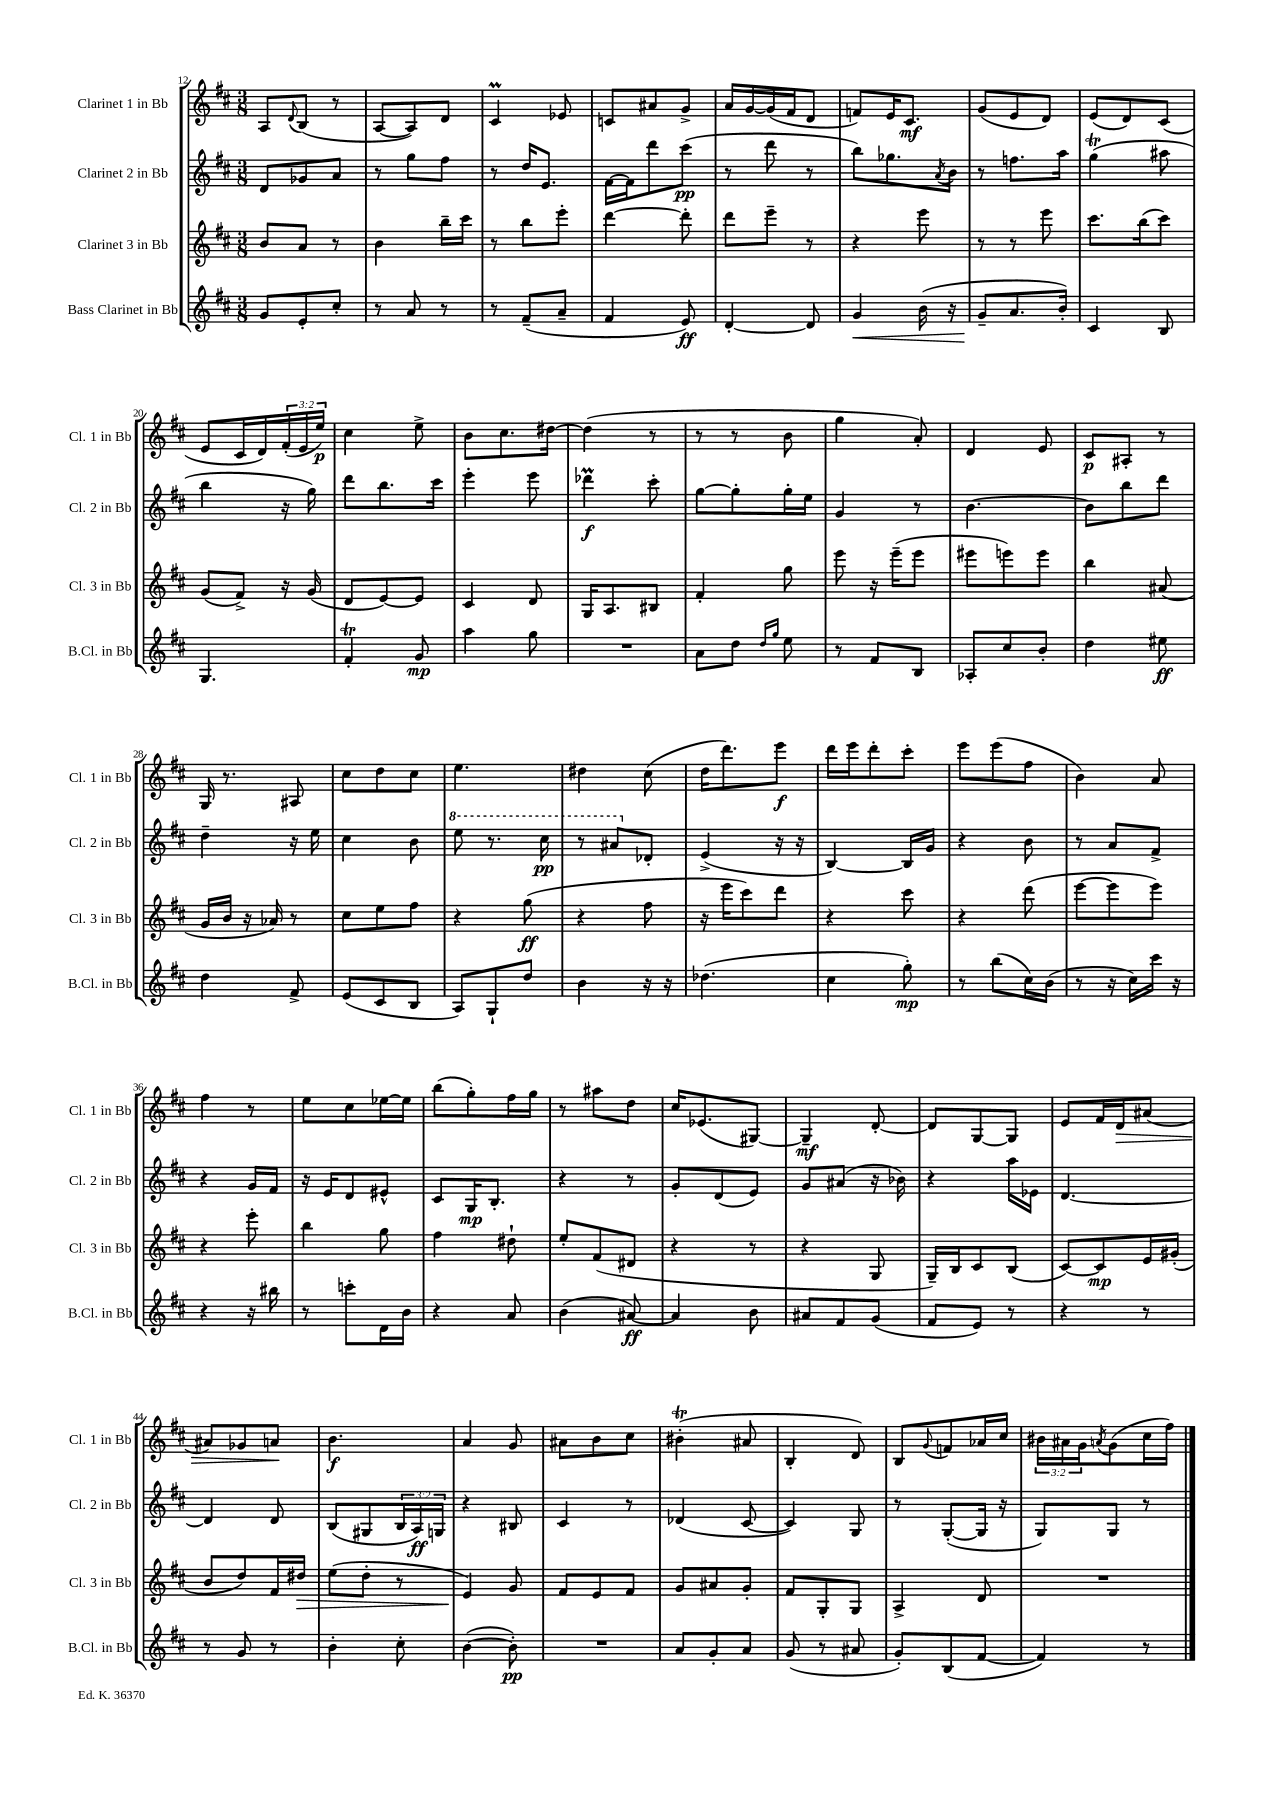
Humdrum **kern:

**kern	**dynam	**kern	**dynam	**kern	**dynam	**kern	**dynam
*part4	*part4	*part3	*part3	*part2	*part2	*part1	*part1
*staff4	*staff4	*staff3	*staff3	*staff2	*staff2	*staff1	*staff1
*I"Bass Clarinet in Bb	*	*I"Clarinet 3 in Bb	*	*I"Clarinet 2 in Bb	*	*I"Clarinet 1 in Bb	*
*I'B.Cl. in Bb	*	*I'Cl. 3 in Bb	*	*I'Cl. 2 in Bb	*	*I'Cl. 1 in Bb	*
*clefG2	*	*clefG2	*	*clefG2	*	*clefG2	*
*k[f#c#]	*	*k[f#c#]	*	*k[f#c#]	*	*k[f#c#]	*
*M3/8	*	*M3/8	*	*M3/8	*	*M3/8	*
=12	=12	=12	=12	=12	=12	=12	=12
8g/L	.	8b/L	.	8d/L	.	8A/L	.
.	.	.	.	.	.	8qqd/	.
8e'/	.	8a/J	.	8g-X/	.	(8B/J	.
8cc#'/J	.	8r	.	8a/J	.	8r	.
=13	=13	=13	=13	=13	=13	=13	=13
8r	.	4b\	.	8r	.	[8A/L	.
8a/	.	.	.	8gg\L	.	8A/])	.
8r	.	16bb~\LL	.	8ff#\J	.	8d/J	.
.	.	16ccc#\JJ	.	.	.	.	.
=14	=14	=14	=14	=14	=14	=14	=14
8r	.	8r	.	8r	.	4c#m/	.
(8f#~/L	.	8bb\L	.	16dd/KL	.	.	.
.	.	.	.	8.e/J	.	.	.
8a~/J	.	8eee'\J	.	.	.	8e-X/	.
=15	=15	=15	=15	=15	=15	=15	=15
4f#/	.	[4ddd\	.	[16f#\LL	.	8cn/L	.
.	.	.	.	16f#\J]	.	.	.
.	.	.	.	8ddd\	.	8a#X/	.
8e/)	ff	8ddd'\]	.	(8ccc#\J	pp	8g^/J	.
=16	=16	=16	=16	=16	=16	=16	=16
[4d'/	.	8ddd\L	.	8r	.	16a/LL	.
.	.	.	.	.	.	[16g/	.
.	.	8eee~\J	.	8ddd\	.	(16g/]	.
.	.	.	.	.	.	16f#/J	.
8d/]	.	8r	.	8r	.	8d/J	.
=17	=17	=17	=17	=17	=17	=17	=17
!	!LO:HP:b	!	!	!	!	!	!
4g/	<	4r	.	8bb\L)	.	8fn/L)	.
.	.	.	.	8.gg-X\	.	16e/K	.
.	.	.	.	.	.	8.c#/J	mf
(16b\	.	8eee\	.	.	.	.	.
.	.	.	.	8qa/	.	.	.
16r	.	.	.	16b\Jk	.	.	.
=18	=18	=18	=18	=18	=18	=18	=18
8g~/L	.	8r	.	8r	.	(8g/L	.
8.a/	[	8r	.	8.ffn\L	.	8e/	.
.	.	8eee\	.	.	.	8d/J)	.
16b'/Jk)	.	.	.	16aa\Jk	.	.	.
=19	=19	=19	=19	=19	=19	=19	=19
4c#/	.	8.ccc#\L	.	(4ggT\	.	(8e/L	.
.	.	.	.	.	.	8d/)	.
.	.	(16bb\k	.	.	.	.	.
8B/	.	8ccc#\J)	.	8aa#X\	.	(8c#/J	.
!!LO:LB:g=z
=20	=20	=20	=20	=20	=20	=20	=20
4.G/	.	(8g/L	.	4bb\	.	8e/L	.
.	.	8f#^/J)	.	.	.	16c#/L	.
.	.	.	.	.	.	16d/)	.
.	.	16r	.	16r	.	(24f#'/	.
.	.	.	.	.	.	24e/	.
.	.	(16g/	.	16gg\)	.	.	.
.	.	.	.	.	.	24ee/JJ)	p
=21	=21	=21	=21	=21	=21	=21	=21
4f#t'/	.	8d/L	.	8ddd\L	.	4cc#\	.
.	.	[8e/)	.	8.bb\	.	.	.
8g/	mp	8e/J]	.	.	.	8ee^\	.
.	.	.	.	16ccc#\Jk	.	.	.
=22	=22	=22	=22	=22	=22	=22	=22
4aa\	.	4c#/	.	4eee'\	.	8b\L	.
.	.	.	.	.	.	8.cc#\	.
8gg\	.	8d/	.	8eee\	.	.	.
.	.	.	.	.	.	[16dd#X\Jk	.
=23	=23	=23	=23	=23	=23	=23	=23
4.r	.	16G/KL	.	4ddd-XM\	f	(4dd#\]	.
.	.	8.A/	.	.	.	.	.
.	.	8B#X/J	.	8ccc#'\	.	8r	.
=24	=24	=24	=24	=24	=24	=24	=24
8a\L	.	4f#'/	.	[8gg\L	.	8r	.
8dd\J	.	.	.	8gg'\]	.	8r	.
16qqdd/LL	.	.	.	.	.	.	.
16qqgg/JJ	.	.	.	.	.	.	.
8ee\	.	8gg\	.	16gg'\L	.	8b\	.
.	.	.	.	16ee\JJ	.	.	.
=25	=25	=25	=25	=25	=25	=25	=25
8r	.	8eee\	.	4g/	.	4gg\	.
8f#/L	.	16r	.	.	.	.	.
.	.	(16eee~\KL	.	.	.	.	.
8B/J	.	8eee\J	.	8r	.	8a'/)	.
=26	=26	=26	=26	=26	=26	=26	=26
8A-X'/L	.	8eee#X\L	.	[4.b\	.	4d/	.
8cc#/	.	8eeen\)	.	.	.	.	.
8b'/J	.	8eee\J	.	.	.	8e/	.
=27	=27	=27	=27	=27	=27	=27	=27
4dd\	.	4bb\	.	8b\L]	.	8c#/L	p
.	.	.	.	8bb\	.	8A#X'/J	.
8ee#X\	ff	(8a#X/	.	8ddd\J	.	8r	.
!!LO:LB:g=z
=28	=28	=28	=28	=28	=28	=28	=28
4dd\	.	16g/LL	.	4dd~\	.	16G/	.
.	.	16b/JJ	.	.	.	8.r	.
.	.	16r	.	.	.	.	.
.	.	16a-X/)	.	.	.	.	.
8f#^/	.	8r	.	16r	.	8A#X/	.
.	.	.	.	16ee\	.	.	.
=29	=29	=29	=29	=29	=29	=29	=29
(8e/L	.	8cc#\L	.	4cc#\	.	8cc#\L	.
8c#/	.	8ee\	.	.	.	8dd\	.
8B/J	.	8ff#\J	.	8b\	.	8cc#\J	.
=30	=30	=30	=30	=30	=30	=30	=30
*	*	*	*	*8va	*	*	*
8A/L)	.	4r	.	8eee\	.	4.ee\	.
8G`/	.	.	.	8.r	.	.	.
8dd/J	.	(8gg\	ff	.	.	.	.
.	.	.	.	16ccc#\	pp	.	.
=31	=31	=31	=31	=31	=31	=31	=31
4b\	.	4r	.	8r	.	4dd#X\	.
.	.	.	.	8aa#X/L	.	.	.
*	*	*	*	*X8va	*	*	*
16r	.	8ff#\	.	8d-X'/J	.	(8cc#\	.
16r	.	.	.	.	.	.	.
=32	=32	=32	=32	=32	=32	=32	=32
(4.dd-X\	.	16r	.	(4e^/	.	16dd\KL	.
.	.	16eee\KL	.	.	.	8.ddd\)	.
.	.	8ccc#\)	.	.	.	.	.
.	.	8ddd\J	.	16r	.	8eee\J	f
.	.	.	.	16r	.	.	.
=33	=33	=33	=33	=33	=33	=33	=33
4cc#\	.	4r	.	[4B/)	.	16ddd\LL	.
.	.	.	.	.	.	16eee\J	.
.	.	.	.	.	.	8ddd'\	.
8gg'\)	mp	8ccc#\	.	16B/LL]	.	8ccc#'\J	.
.	.	.	.	16g/JJ	.	.	.
=34	=34	=34	=34	=34	=34	=34	=34
8r	.	4r	.	4r	.	8eee\L	.
(8bb\L	.	.	.	.	.	(8eee\	.
16cc#\L)	.	(8ddd\	.	8b\	.	8ff#\J	.
(16b\JJ	.	.	.	.	.	.	.
=35	=35	=35	=35	=35	=35	=35	=35
8r	.	[8eee\L	.	8r	.	4b\)	.
16r	.	8eee\]	.	8a/L	.	.	.
16cc#\LL)	.	.	.	.	.	.	.
16ccc#\JJ	.	8eee\J)	.	8f#^/J	.	8a/	.
16r	.	.	.	.	.	.	.
!!LO:LB:g=z
=36	=36	=36	=36	=36	=36	=36	=36
4r	.	4r	.	4r	.	4ff#\	.
16r	.	8eee'\	.	16g/LL	.	8r	.
16bb#X\	.	.	.	16f#/JJ	.	.	.
=37	=37	=37	=37	=37	=37	=37	=37
8r	.	4bb\	.	16r	.	8ee\L	.
.	.	.	.	16e/KL	.	.	.
8cccn'\L	.	.	.	8d/	.	8cc#\	.
16d\L	.	8gg\	.	8e#X^^/J	.	[16ee-X\L	.
16b\JJ	.	.	.	.	.	16ee-\JJ]	.
=38	=38	=38	=38	=38	=38	=38	=38
4r	.	4ff#\	.	8c#/L	.	(8bb\L	.
.	.	.	.	16G/K	mp	8gg'\)	.
.	.	.	.	8.B'/J	.	.	.
8a/	.	8dd#X`\	.	.	.	16ff#\L	.
.	.	.	.	.	.	16gg\JJ	.
=39	=39	=39	=39	=39	=39	=39	=39
(4b\	.	8ee'/L	.	4r	.	8r	.
.	.	(8f#/	.	.	.	8aa#X\L	.
[8a#X/)	ff	8d#X/J	.	8r	.	8dd\J	.
=40	=40	=40	=40	=40	=40	=40	=40
4a#/]	.	4r	.	8g'/L	.	16cc#/KL	.
.	.	.	.	.	.	(8.e-X/	.
.	.	.	.	(8d/	.	.	.
8b\	.	8r	.	8e/J)	.	[8G#X/J)	.
=41	=41	=41	=41	=41	=41	=41	=41
8a#X/L	.	4r	.	8g/L	.	4G#~/]	mf
8f#/	.	.	.	(8a#X/J	.	.	.
(8g/J	.	8G/	.	16r	.	[8d'/	.
.	.	.	.	16b-X\)	.	.	.
=42	=42	=42	=42	=42	=42	=42	=42
8f#/L	.	16G~/LL)	.	4r	.	8d/L]	.
.	.	16B/J	.	.	.	.	.
8e/J)	.	8c#/	.	.	.	[8G/	.
8r	.	(8B/J	.	16aa\LL	.	8G/J]	.
.	.	.	.	16e-X\JJ	.	.	.
=43	=43	=43	=43	=43	=43	=43	=43
4r	.	[8c#/L)	.	[4.d/	.	8e/L	.
.	.	8c#/]	mp	.	.	16f#/L	.
!	!	!	!	!	!	!	!LO:HP:b
.	.	.	.	.	.	16d/J	>
8r	.	16e/L	.	.	.	(8a#X/J	.
.	.	(16g#X'/JJ	.	.	.	.	.
!!LO:LB:g=z
=44	=44	=44	=44	=44	=44	=44	=44
8r	.	8b/L	.	4d/]	.	8a#X/L)	.
8g/	.	8dd/)	.	.	.	8g-X/	.
8r	.	16f#/L	.	8d/	.	8an/J	.
!	!	!	!LO:HP:b	!	!	!	!
.	.	16dd#X/JJ	>	.	.	.	.
.	.	.	.	.	.	.	]
=45	=45	=45	=45	=45	=45	=45	=45
4b'\	.	(8ee\L	.	(8B/L	.	4.b\	f
.	.	8dd'\J	.	8G#X/	.	.	.
8cc#'\	.	8r	.	24B/L	.	.	.
.	.	.	.	24A/)	ff	.	.
.	.	.	.	24Gn/JJ	.	.	.
=46	=46	=46	=46	=46	=46	=46	=46
([4b\	.	4e/)	.	4r	.	4a/	.
8b'\])	pp	8g/	]	8B#X/	.	8g/	.
=47	=47	=47	=47	=47	=47	=47	=47
4.r	.	8f#/L	.	4c#/	.	8a#X\L	.
.	.	8e/	.	.	.	8b\	.
.	.	8f#/J	.	8r	.	8cc#\J	.
=48	=48	=48	=48	=48	=48	=48	=48
8a/L	.	8g/L	.	(4d-X/	.	(4b#Xt'\	.
8g'/	.	8a#X/	.	.	.	.	.
8a/J	.	8g'/J	.	[8c#/	.	8a#X/	.
=49	=49	=49	=49	=49	=49	=49	=49
(8g/	.	8f#/L	.	4c#/])	.	4B'/	.
8r	.	8G'/	.	.	.	.	.
8a#X/	.	8G/J	.	8G/	.	8d/)	.
=50	=50	=50	=50	=50	=50	=50	=50
8g'/L)	.	4A^/	.	8r	.	8B/L	.
.	.	.	.	.	.	8qqg/	.
(8B/	.	.	.	([8G'/L	.	8fn/	.
[8f#/J	.	8d/	.	16G/Jk]	.	16a-X/L	.
.	.	.	.	16r	.	16cc#/JJ	.
=51	=51	=51	=51	=51	=51	=51	=51
4f#/])	.	4.r	.	8G/L)	.	24b#X\LL	.
.	.	.	.	.	.	24a#X\	.
.	.	.	.	.	.	24g\J	.
.	.	.	.	.	.	8qan/	.
.	.	.	.	8G/J	.	(8g\	.
8r	.	.	.	8r	.	16cc#\L	.
.	.	.	.	.	.	16ff#\JJ)	.
==	==	==	==	==	==	==	==
*-	*-	*-	*-	*-	*-	*-	*-
